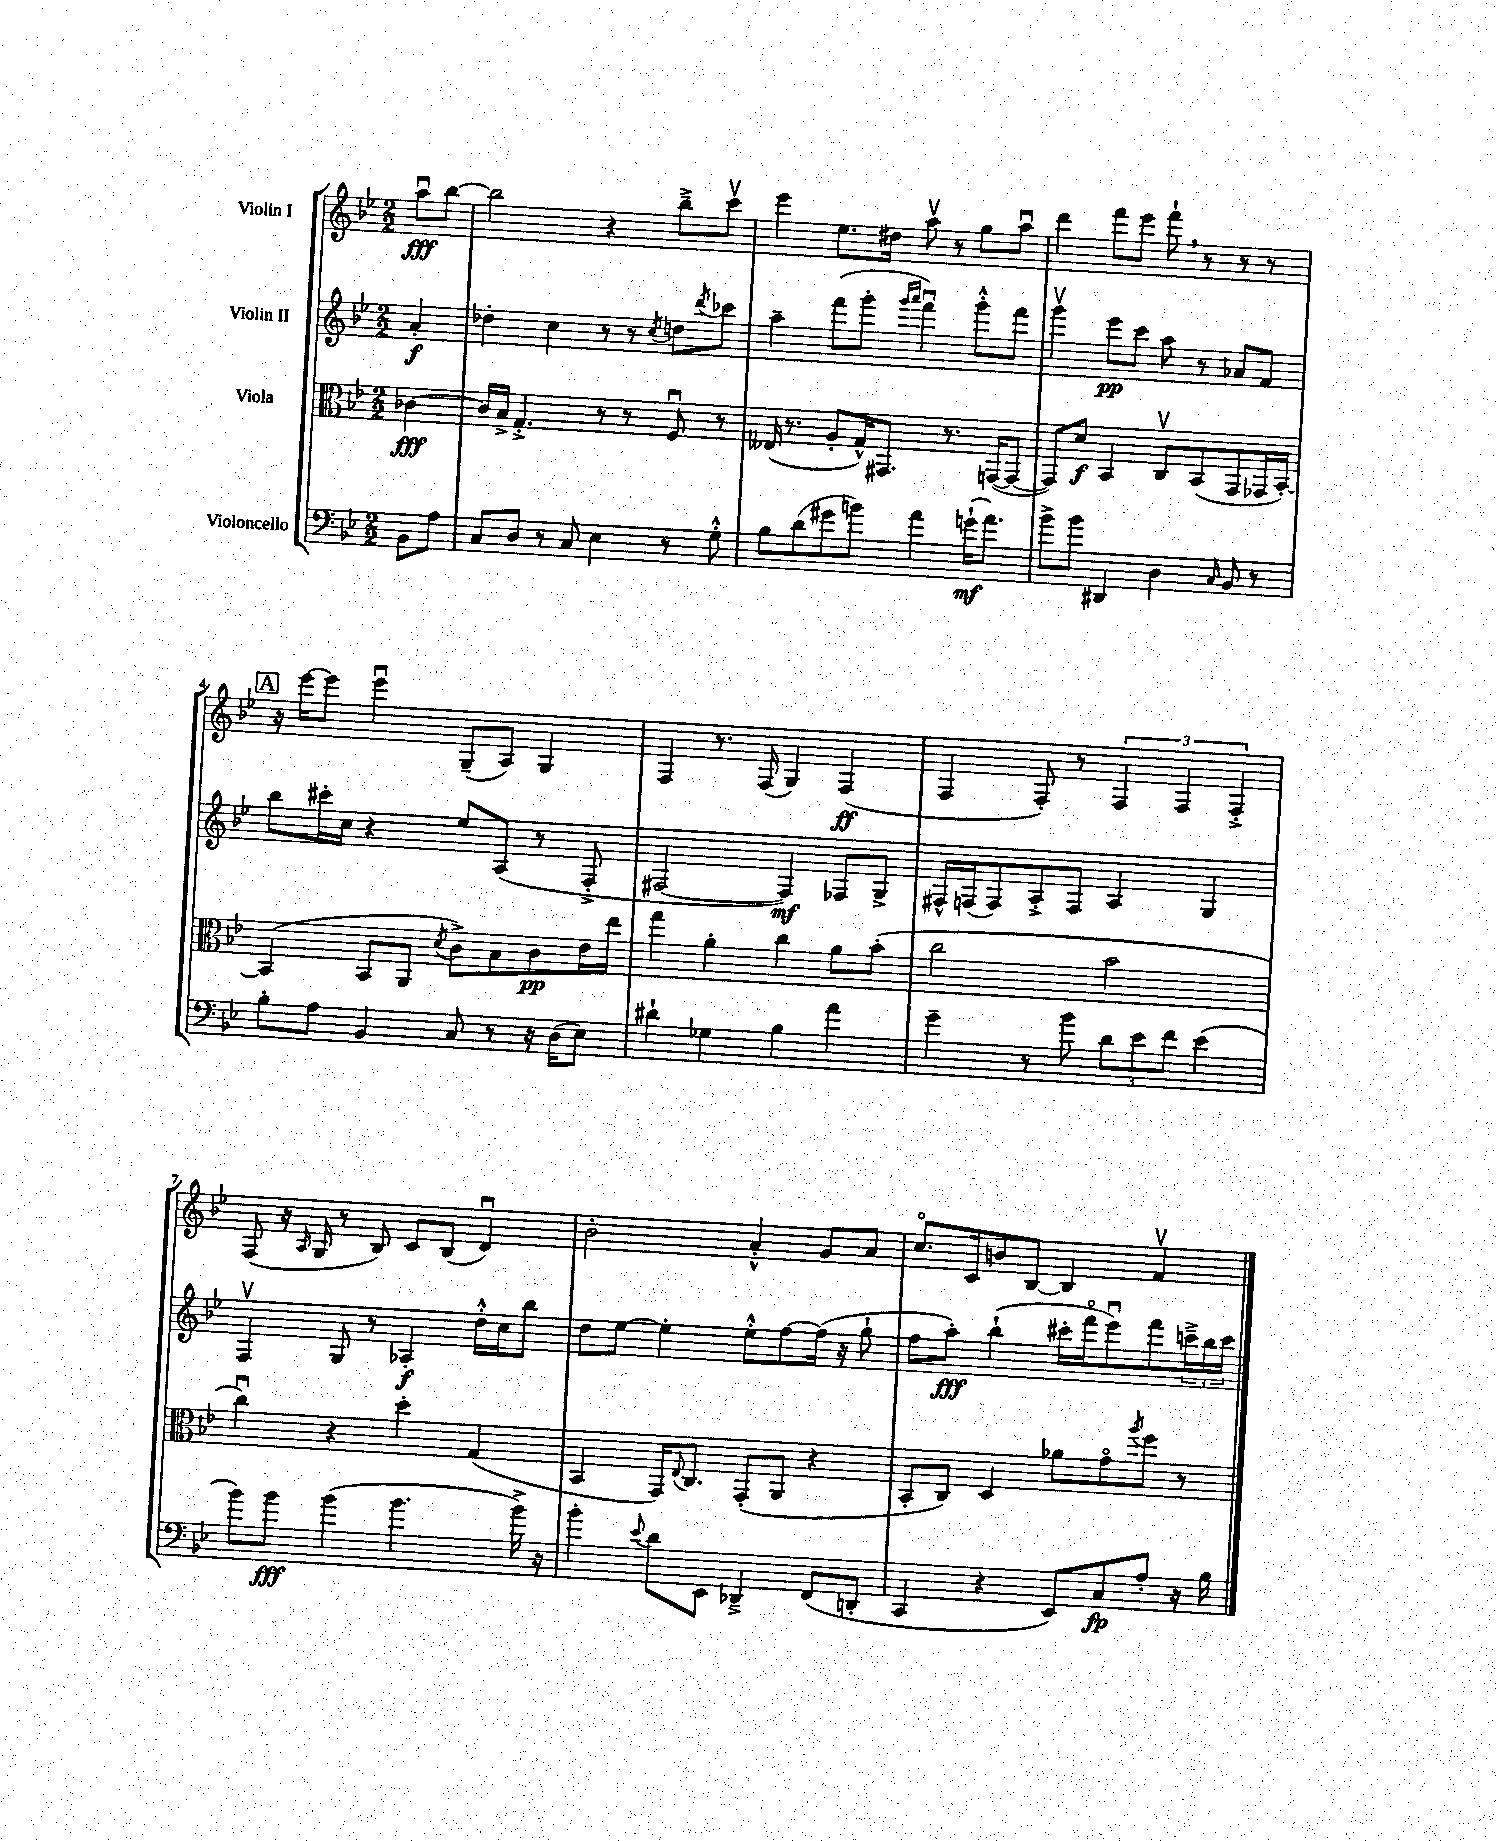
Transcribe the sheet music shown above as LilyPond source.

<<
\new StaffGroup <<
\new Staff = "s0" \with { instrumentName = "Violin I" } {
    \clef treble \key bes \major \numericTimeSignature \time 2/2 \partial 4
    a''8\downbow\fff bes''8~ |
    bes''2 r4 bes''8---> c'''8\upbow |
    ees'''4 ees''8. dis''16 a''8\upbow r8 g''8 a''8\downbow |
    d'''4 f'''8 ees'''8 f'''8-! \breathe r8 r8 r8 |
    \mark \markup { \box "A" } r16 ees'''16~ ees'''8 ees'''4\downbow g8--( a8) g4 |
    f4 r8. f16( g4) f4\ff( |
    f4 f8-.) r8 \tuplet 3/2 { f4 f4 f4-.-> } |
    f8( r16 \grace { a16 } g16 r8 bes8) c'8 bes8( d'4\downbow) |
    bes'2-. a'4-.-^ g'8 a'8 |
    c''8.\flageolet c'16 b'8 bes8~ bes4 f'4\upbow \bar "|." |
}
\new Staff = "s1" \with { instrumentName = "Violin II" } {
    \clef treble \key bes \major \numericTimeSignature \time 2/2 \partial 4
    a'4-.\f |
    des''4-. c''4 r8 r8 \acciaccatura { c''8 } d''8 \acciaccatura { d'''8 } ces'''8 |
    a''4-- f'''8( g'''8-. \grace { g'''16 a'''16 } f'''4\downbow) g'''8-.-^ f'''8 |
    g'''4\upbow ees'''8\pp c'''8 a''8 r8 aes'8 f'8 |
    \mark \markup { \box "A" } bes''8 cis'''16-. c''16 r4 ees''8 a8( r8 f8-.-> |
    fis2~ fis4\mf) fes8 g8-> |
    fis16-^ f16( f8) a8-.-> f8 a4 g4 |
    f4\upbow g8 r8 aes4-.\f d''16-.-^ c''16 bes''8 |
    d''8 ees''8~ ees''4-. ees''8-.-^ f''8~ f''16( r16 g''8-! |
    f''8 a''8-.\fff) bes''4-!( cis'''16-. f'''16\flageolet ees'''8\downbow) f'''8 \tuplet 3/2 { c'''16---> bes''16 c'''16 } \bar "|." |
}
\new Staff = "s2" \with { instrumentName = "Viola" } {
    \clef alto \key bes \major \numericTimeSignature \time 2/2 \partial 4
    ces'4~\fff |
    ces'16 bes16-> g4.-.-> r8 r8 f8\downbow r8 |
    eeses16( r8. a8-. g16-^) gis,8. r8. g,16~( g,8~ |
    g,8) d'8\f bes,4 c8\upbow bes,8( g,8 ges,16 bes,16~-.) |
    \mark \markup { \box "A" } bes,4( bes,8 a,8 \acciaccatura { d'8 } c'8->) bes8 c'8\pp ees'16 ees''16 |
    g''4 a'4-. c''4 a'8 bes'8-.( |
    c''2 bes'2 |
    c''4\downbow) r4 d''4-. g4( |
    bes,4 g,16) \appoggiatura { ees8 } c8. g,8-.( a,8 r4 |
    bes,8-. c8) d4 aes'8 g'8\flageolet \acciaccatura { a''8 } f''8 r8 \bar "|." |
}
\new Staff = "s3" \with { instrumentName = "Violoncello" } {
    \clef bass \key bes \major \numericTimeSignature \time 2/2 \partial 4
    bes,8 a8 |
    c8 d8 r8 c8 ees4 r8 g8-.-^ |
    bes8 d'8( gis'8 b'8) a'4 g'16-!\mf( a'8.) |
    bes'8-> bes'8 dis,4 d4 \grace { c16 } bes,8 r8 |
    \mark \markup { \box "A" } bes8-. a8 bes,4 c8 r8 r16 d16( ees8) |
    dis'4-! ges4 bes4 a'4 |
    g'4-- r8 bes'8 \tuplet 3/2 { d'8 ees'8 f'8 } ees'4( |
    bes'8) bes'8\fff bes'4( bes'4. bes'16->) r16 |
    bes'4-. \appoggiatura { ees'8 } d'8 ees,8 des,4---> f,8( d,8-. |
    c,4 r4 ees,8) c8\fp a8-. r16 bes16 \bar "|." |
}
>>
>>
